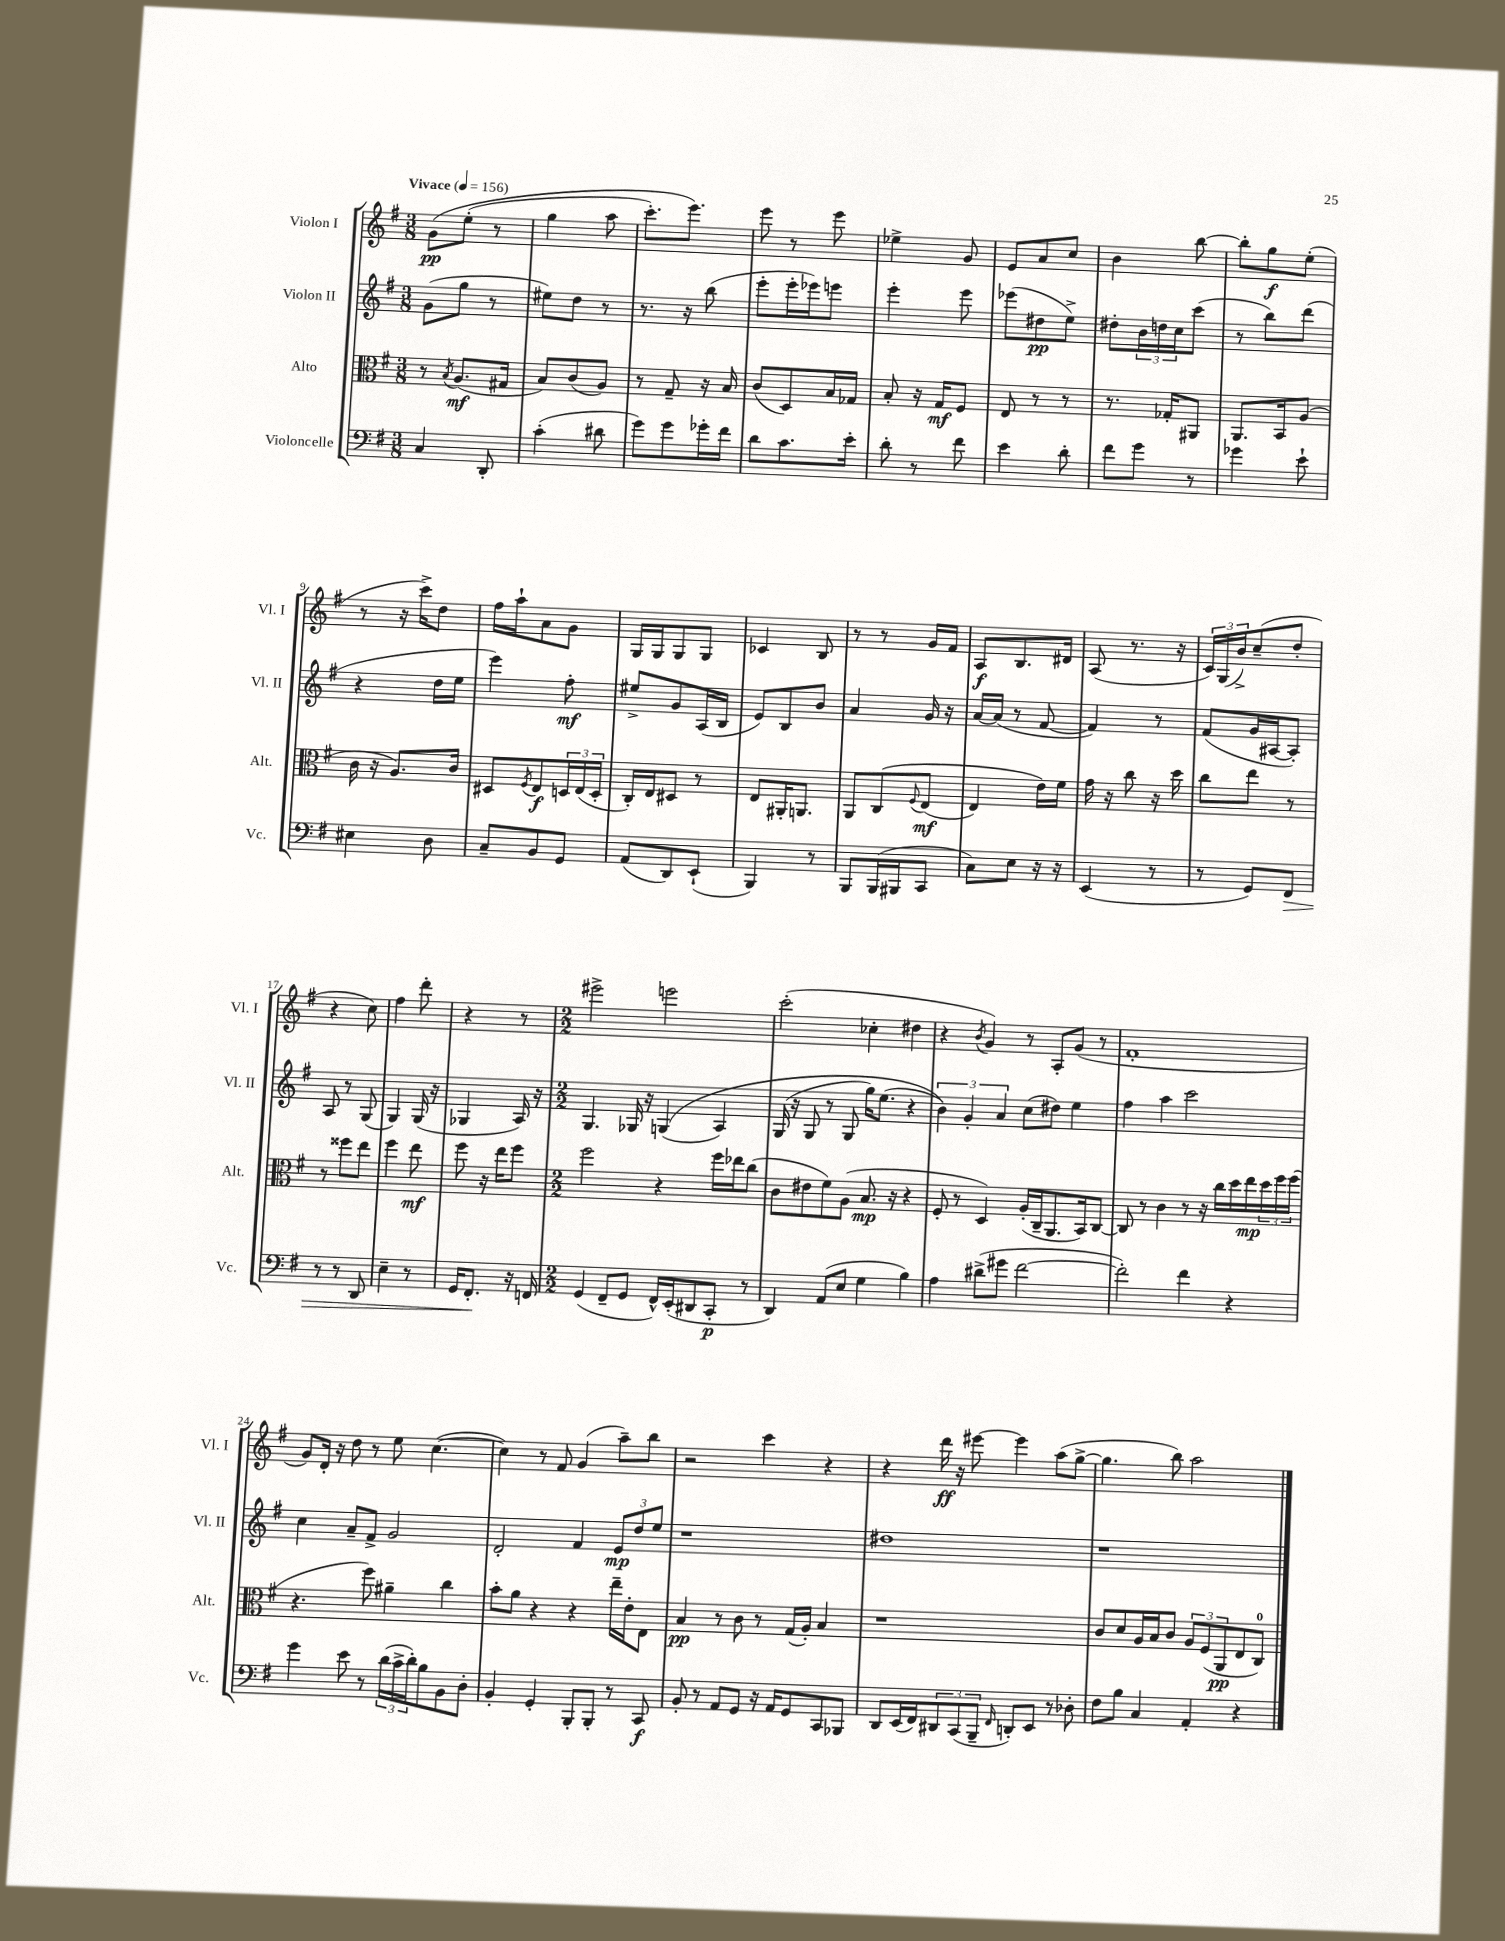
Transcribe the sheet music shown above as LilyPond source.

<<
\new StaffGroup <<
\new Staff = "s0" \with { instrumentName = "Violon I" shortInstrumentName = "Vl. I" } {
    \clef treble \key g \major \numericTimeSignature \time 3/8 \tempo "Vivace" 4 = 156
    g'8\pp\( e''8-.( r8 |
    g''4 a''8 |
    c'''8.-.) e'''8.\) |
    e'''8 r8 e'''8 |
    ees''4-> g'8 |
    e'8 a'8 c''8 |
    b'4 b''8~ |
    b''8-. g''8\f e''8-.( |
    r8 r16 c'''16->) d''8 |
    fis''16 a''16-! a'8 g'8 |
    g16 g16 g8 g8 |
    ces'4 b8 |
    r8 r8 g'16 fis'16 |
    a8\f b8. dis'16 |
    a8( r8. r16 |
    \tuplet 3/2 { c'16) g16( b'16->) } c''8--( d''8-. |
    r4 c''8) |
    fis''4 d'''8-. |
    r4 r8 |
    \numericTimeSignature \time 2/2 eis'''2-> e'''2 |
    c'''2-.( ces''4-. dis''4 |
    r4 \acciaccatura { b'8 } g'4) r8 a8-. g'8( r8 |
    fis'1-. |
    g'8) d'16-. r16 d''8 r8 e''8 c''4.~( |
    c''4) r8 fis'8 g'4( a''8--) b''8 |
    r2 c'''4 r4 |
    r4 d'''16\ff r16 eis'''8~ eis'''4 a''8( g''8~-> |
    g''4. b''8) a''2 \bar "|." |
}
\new Staff = "s1" \with { instrumentName = "Violon II" shortInstrumentName = "Vl. II" } {
    \clef treble \key g \major \numericTimeSignature \time 3/8
    g'8( g''8 r8 |
    eis''8) d''8 r8 |
    r8. r16 b''8( |
    e'''8-. e'''16-. ees'''16) e'''8 |
    e'''4-. e'''8 |
    ees'''8( dis''8\pp e''8->) |
    dis''8-. \tuplet 3/2 { b'16 d''16 c''16 } c'''8( |
    r8 b''8) d'''8( |
    r4 d''16 e''16 |
    e'''4) fis''8-.\mf |
    eis''8-> g'8 a16( b16 |
    e'8) b8 b'8 |
    a'4 g'16 r16 |
    a'16~ a'16( r8 fis'8~ |
    fis'4) r8 |
    fis'8( g'16 ais16~ ais8-.) |
    a8 r8 g8( |
    g4) g16( r16 |
    ges4 a16) r16 |
    \numericTimeSignature \time 2/2 g4. ges16 r16 g4(\( a4) |
    g16( r16 g8 r8 g8 g''16) e''8.( r4 |
    \tuplet 3/2 { b'4)\) g'4-. a'4 } c''8( dis''8) e''4 |
    fis''4 a''4 c'''2 |
    c''4 a'8-- fis'8-> g'2 |
    d'2-. fis'4 \tuplet 3/2 { e'8\mp d''8 e''8 } |
    r1 |
    dis''1 |
    r1 \bar "|." |
}
\new Staff = "s2" \with { instrumentName = "Alto" shortInstrumentName = "Alt." } {
    \clef alto \key g \major \numericTimeSignature \time 3/8
    r8 \acciaccatura { b8 } a8.\mf( gis16 |
    b8) c'8( a8) |
    r8 g8-- r16 b16 |
    c'8( d8) b16 ges16 |
    b8-. r16 g16\mf fis8 |
    e8 r8 r8 |
    r8. ges16-. ais,8 |
    a,8. b,16 a8( |
    c'16 r16 a8.) c'16 |
    dis8 \acciaccatura { fis8 } e8\f \tuplet 3/2 { d16 e16( d16-. } |
    c16-.) e16 dis8 r8 |
    e8 ais,16-. a,8. |
    a,8 c8\( \appoggiatura { fis8 } e8\mf( |
    e4) e'16\) fis'16 |
    g'16 r16 c''8 r16 d''16 |
    c''8 e''8 r8 |
    r8 fisis''8 e''8 |
    fis''4 e''8\mf |
    fis''8 r16 e''16 fis''8 |
    \numericTimeSignature \time 2/2 fis''2 r4 fis''16 ees''16 c''8( |
    c'8 eis'8 fis'8) a8( b8.\mp r16 r4 |
    fis8-. r8 d4) a16-.( c16-- a,8. b,16) c8~ |
    c8 r8 c'4 r8 r16 c''16 d''16 e''16\mp \tuplet 3/2 { d''16 fis''16 fis''16( } |
    r4. fis''8) ais'4-- c''4 |
    b'8-. a'8 r4 r4 e''16-- e'16-. e8 |
    b4\pp r8 c'8 r8 g16( a16-.) b4 |
    r1 |
    c'8 d'8 a16 b16 c'8 \tuplet 3/2 { a8 fis8( a,8\pp } e8 c8-0) \bar "|." |
}
\new Staff = "s3" \with { instrumentName = "Violoncelle" shortInstrumentName = "Vc." } {
    \clef bass \key g \major \numericTimeSignature \time 3/8
    c4 d,8-. |
    c'4-.( dis'8 |
    g'8) g'8 ges'16-. fis'16 |
    d'8 c'8. e'16-. |
    d'8-. r8 fis'8 |
    e'4 d'8-. |
    fis'8 g'8 r8 |
    ges'4 e'8-! |
    eis4 d8 |
    c8-- b,8 g,8 |
    a,8( d,8) e,8-!( |
    b,,4) r8 |
    b,,8 b,,16( bis,,16 c,8 |
    c8) e8 r16 r16 |
    e,4( r8 |
    r8 g,8) fis,8\> |
    r8 r8 d,8 |
    e4-- r8 |
    g,16 fis,8.-.\! r16 f,16 |
    \numericTimeSignature \time 2/2 g,4( fis,8-- g,8 fis,16-^) e,16-.( dis,8 c,8-.\p r8 |
    d,4) a,8( e8 g4 b4) |
    a4 dis'8->( gis'8 fis'2~ |
    fis'2-.) fis'4 r4 |
    g'4 e'8 r8 \tuplet 3/2 { d'16( c'16-> d'16-.) } b8 b,8 d8-. |
    b,4-. g,4-. b,,8-. b,,8-. r8 c,8\f |
    b,8-. r8 a,8 g,8 r16 a,16 g,8 c,8 bes,,8 |
    d,8 e,16( fis,16) \tuplet 3/2 { dis,8 c,8( b,,8-- } \grace { fis,16 } d,8-.) e,8 r8 des8-. |
    fis8 b8 c4 a,4-. r4 \bar "|." |
}
>>
>>
